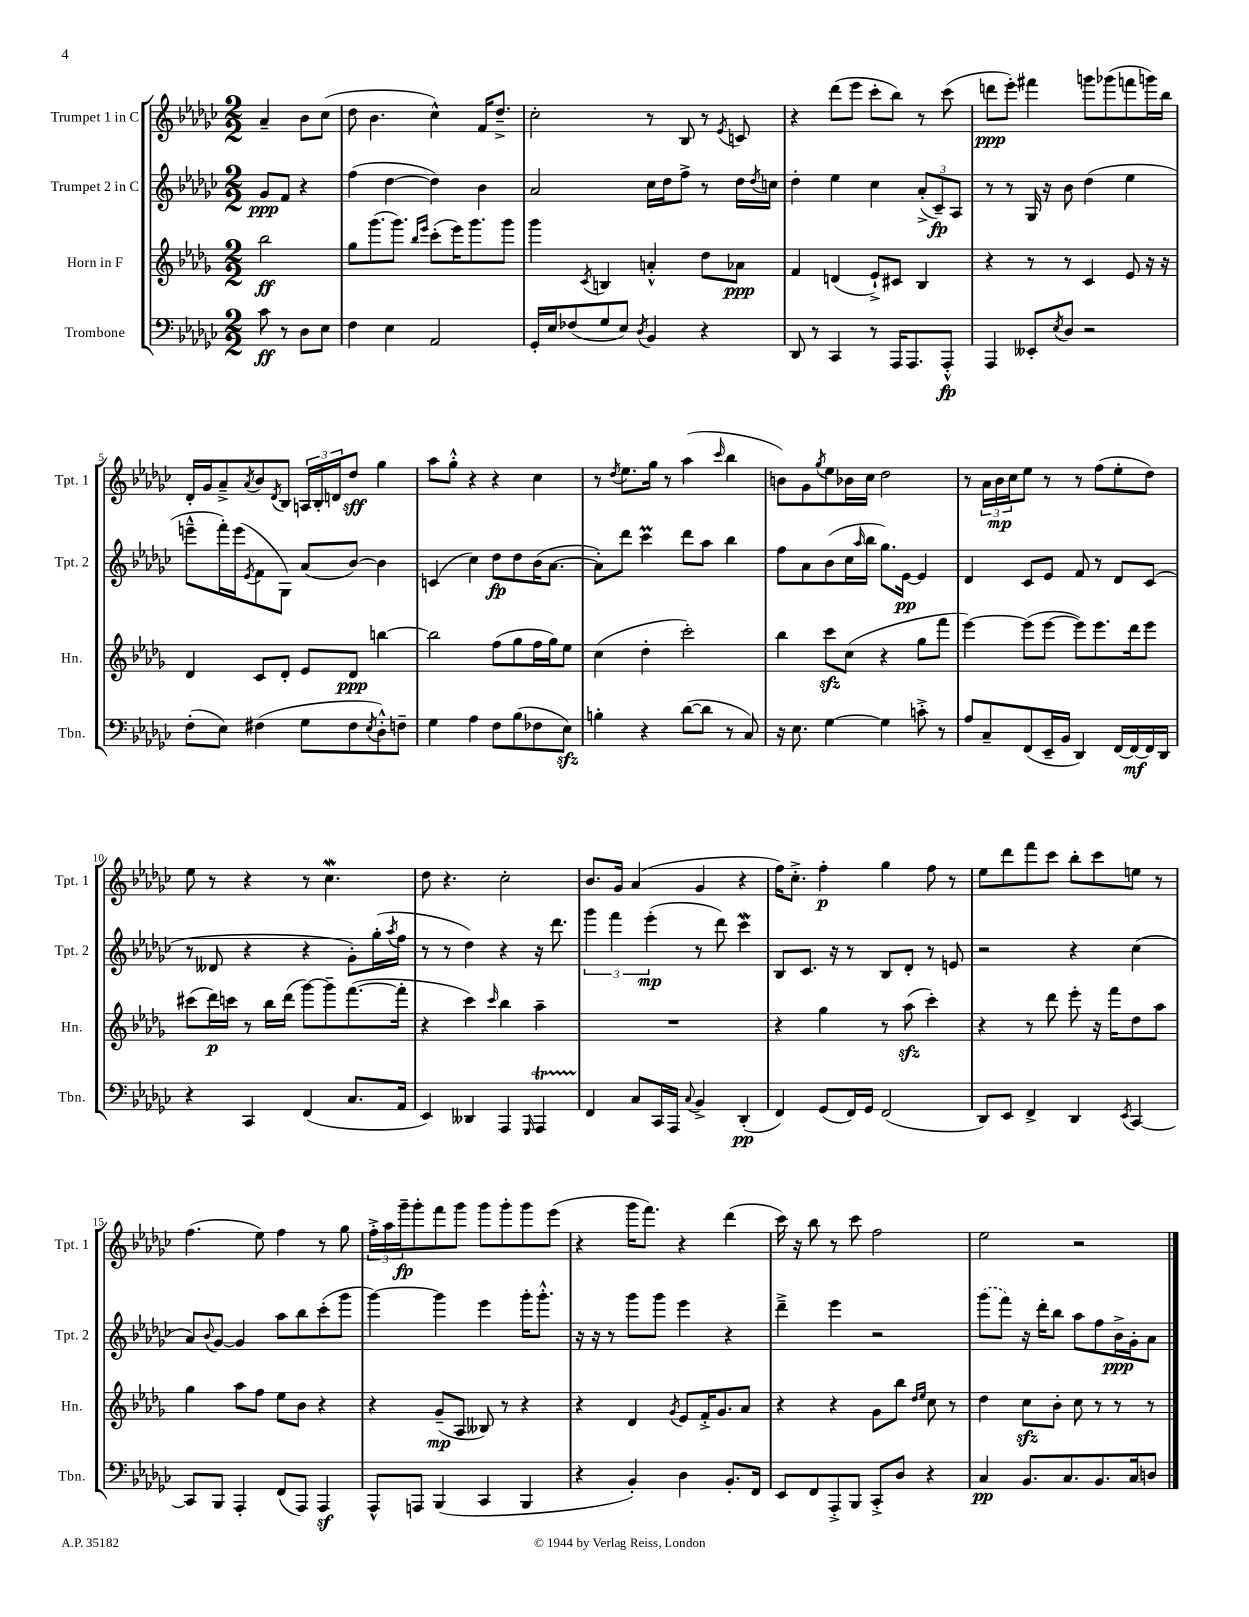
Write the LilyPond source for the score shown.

<<
\new StaffGroup <<
\new Staff = "s0" \with { instrumentName = "Trumpet 1 in C" shortInstrumentName = "Tpt. 1" } {
    \clef treble \key ges \major \numericTimeSignature \time 2/2 \partial 2
    aes'4-- bes'8 ces''8( |
    des''8 bes'4. ces''4-^) f'16 des''8.---> |
    ces''2-. r8 bes8 r8 \acciaccatura { ees'8 } c'8 |
    r4 des'''8( ees'''8 ces'''8-. bes''8) r8 ces'''8( |
    d'''8\ppp ees'''8-.) fis'''4 g'''8 ges'''8( f'''8 g'''16) bes''16 |
    des'16-. ges'16 aes'8---> \acciaccatura { aes'8 } bes'8 \acciaccatura { des'8 } bes8 \tuplet 3/2 { a16 bes16-. d'16 } des''8\sff ges''4 |
    aes''8 ges''8-.-^ r4 r4 ces''4 |
    r8 \acciaccatura { des''8 } ees''8. ges''16 r8 aes''4( \grace { ces'''16 } bes''4 |
    b'8) ges'8 \acciaccatura { ges''8 } ees''8 bes'16 ces''16 des''2 |
    r8 \tuplet 3/2 { aes'16 bes'16\mp ces''16 } ees''8 r8 r8 f''8( ees''8-. des''8) |
    ees''8 r8 r4 r8 ces''4.\mordent |
    des''8 r4. ces''2-. |
    bes'8. ges'16 aes'4( ges'4 r4 |
    f''16) ces''8.-.-> f''4-.\p ges''4 f''8 r8 |
    ees''8 des'''8 f'''8 ces'''8 bes''8-. ces'''8 e''8 r8 |
    f''4.( ees''8) f''4 r8 ges''8 |
    \tuplet 3/2 { f''16-.-> aes''16 ges'''16--\fp } ges'''8-. f'''8 ges'''8 ges'''8 ges'''8-. ges'''8 ees'''8( |
    r4 ges'''16 f'''8.) r4 des'''4( |
    ces'''16) r16 bes''8 r8 ces'''8 f''2 |
    ees''2 r2 \bar "|." |
}
\new Staff = "s1" \with { instrumentName = "Trumpet 2 in C" shortInstrumentName = "Tpt. 2" } {
    \clef treble \key ges \major \numericTimeSignature \time 2/2 \partial 2
    ges'8\ppp f'8 r4 |
    f''4( des''4~ des''4) bes'4 |
    aes'2 ces''16 des''16 f''8-> r8 des''16 \acciaccatura { des''8 } c''16 |
    des''4-. ees''4 ces''4 \tuplet 3/2 { aes'8-.->( ces'8--\fp) aes8 } |
    r8 r8 ges16 r16 bes'8 des''4( ees''4 |
    e'''8---^ f'''16-.) e'''16( \acciaccatura { ees'8 } f'8 ges8) aes'8( bes'8~) bes'4 |
    c'4( ces''4) des''8\fp des''8 bes'16( aes'8.~ |
    aes'8-.) des'''8 ces'''4\prall des'''8 aes''8 bes''4 |
    f''8 aes'8 bes'8( ces''16 \grace { aes''16 } bes''16 ges''8.) ees'16~\pp ees'4 |
    des'4 ces'8 ees'8 f'8 r8 des'8 ces'8( |
    r8 deses'8 r4 r4 ges'8-.) ges''16-.( \acciaccatura { aes''8 } f''16 |
    r8 r8 des''4) r4 r16 des'''8. |
    \tuplet 3/2 { ges'''4 f'''4 ees'''4-.\mp( } r8 des'''8) ces'''4\mordent |
    bes8 ces'8. r16 r8 bes8 des'8-. r8 e'8 |
    r2 r4 ces''4( |
    aes'8) \appoggiatura { bes'8 } ges'8~ ges'4 aes''8 bes''8 ces'''8-.( ges'''8 |
    ges'''4~) ges'''4 ees'''4 ges'''16-. ges'''8.-.-^ |
    r16 r16 r8 ges'''8 ges'''8 ees'''4 r4 |
    des'''4---> ees'''4 r2 |
    \once \slurDashed ges'''8( f'''8) r16 des'''16-. bes''8 aes''8 f''8 bes'16->\ppp ges'16-. aes'8 \bar "|." |
}
\new Staff = "s2" \with { instrumentName = "Horn in F" shortInstrumentName = "Hn." } {
    \clef treble \key des \major \numericTimeSignature \time 2/2 \partial 2
    bes''2\ff |
    ges''8 ges'''8.( ges'''8.) \grace { bes''16 ees'''16 } c'''8-.( ees'''16) ges'''8. ges'''8 |
    ges'''4 \acciaccatura { c'8 } b4 a'4-.-^ des''8 aes'8\ppp |
    f'4 d'4( ees'8-!->) cis'8 bes4 |
    r4 r8 r8 c'4 ees'8 r16 r16 |
    des'4 c'8 des'8-. ees'8 des'8\ppp b''4~ |
    b''2 f''8( ges''8 f''16 ges''16) ees''8 |
    c''4( des''4-. c'''2-.) |
    bes''4 c'''8\sfz c''8( r4 ges''8 f'''8 |
    ees'''4~) ees'''8( ees'''8~ ees'''8) ees'''8. des'''16 ees'''8 |
    cis'''8( des'''16\p) c'''16 r8 bes''16 des'''16( ges'''8~) ges'''8-- f'''8.~( f'''16-. |
    r4 c'''4) \grace { c'''16 } bes''4 aes''4-- |
    R1 |
    r4 ges''4 r8 aes''8\sfz( c'''4-.) |
    r4 r8 des'''8 ees'''8-. r16 f'''16 des''8 aes''8 |
    ges''4 aes''8 f''8 ees''8 bes'8 r4 |
    r4 ges'8--\mp( aes8 beses8) r8 r4 |
    r4 des'4 \acciaccatura { ges'8 } ees'8 f'16-.-> ges'8. aes'8 |
    r4 r4 ges'8 bes''8 \grace { des''16 ees''16 } c''8 r8 |
    des''4 c''8\sfz bes'8-. c''8 r8 r8 r8 \bar "|." |
}
\new Staff = "s3" \with { instrumentName = "Trombone" shortInstrumentName = "Tbn." } {
    \clef bass \key ges \major \numericTimeSignature \time 2/2 \partial 2
    ces'8\ff r8 des8 ees8 |
    f4 ees4 aes,2 |
    ges,16-. ees16 fes8( ges8 ees8) \acciaccatura { des8 } bes,4 r4 |
    des,8 r8 ces,4 r8 aes,,16 aes,,8. aes,,8-.-^\fp |
    aes,,4 eeses,8-. \acciaccatura { ees8 } des8 r2 |
    f8-.( ees8) fis4( ges8 fis8 \acciaccatura { ees8 } des8-.-^) f8-- |
    ges4 aes4 f8 bes8( fes8 ees8\sfz) |
    b4-. r4 des'8~( des'8 r8 ces8) |
    r16 ees8. ges4~ ges4 c'8-.-> r8 |
    aes8 ces8-- f,8( ees,16-- bes,16 des,4) f,16~ f,16~\mf f,16 des,16 |
    r4 ces,4 f,4( ces8. aes,16 |
    ees,4) deses,4 aes,,4 \grace { ges,,16 } aes,,4\startTrillSpan |
    f,4\stopTrillSpan ces8 ces,16 aes,,16 \appoggiatura { ces8 } bes,4-> des,4-.\pp( |
    f,4) ges,8( f,16) ges,16 f,2( |
    des,8) ees,8 f,4-> des,4 \acciaccatura { ees,8 } ces,4~ |
    ces,8 bes,,8 aes,,4-. f,8( aes,,8) aes,,4\sf |
    aes,,8-^ a,,8 bes,,4( ces,4 bes,,4 |
    r4 bes,4-.) des4 bes,8.-. f,16 |
    ees,8 f,8 aes,,8-.-> bes,,8 ces,8-.-> des8 r4 |
    ces4\pp bes,8. ces8. bes,8. ces16 d8 \bar "|." |
}
>>
>>
